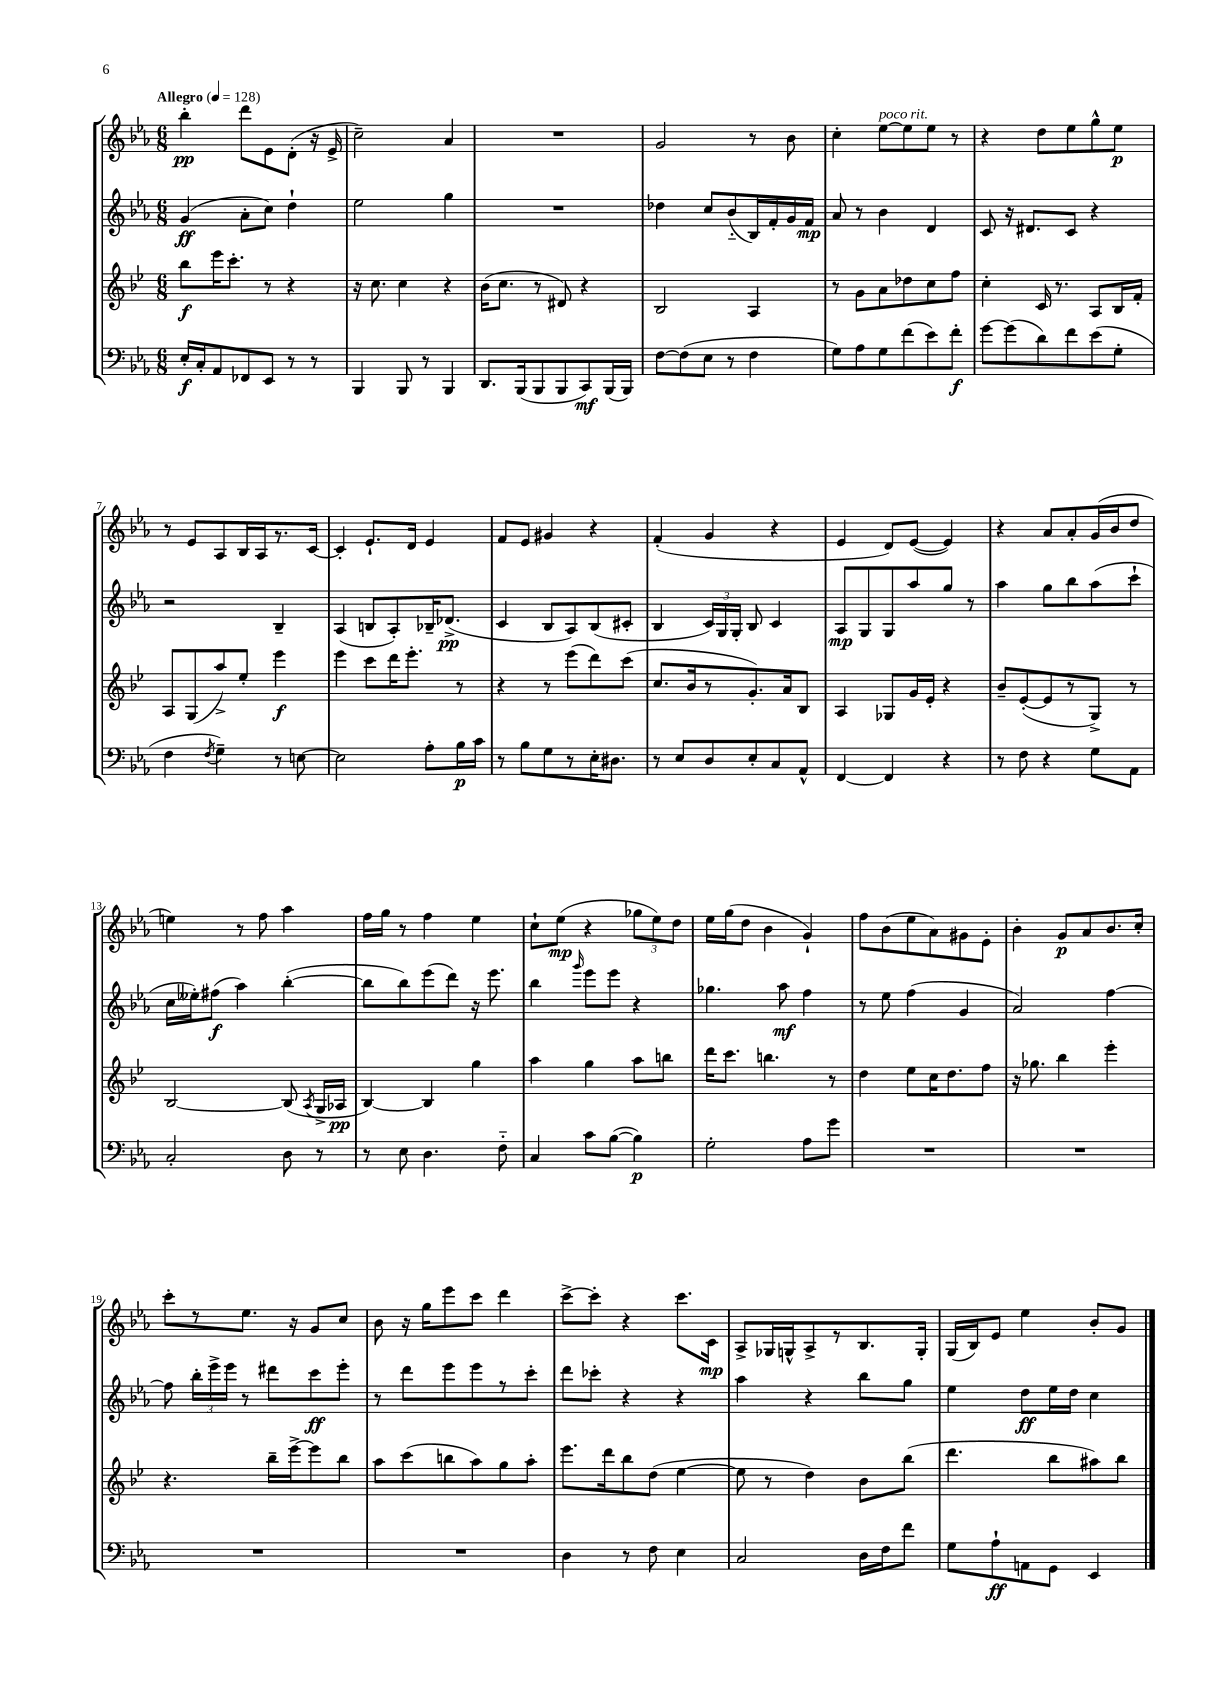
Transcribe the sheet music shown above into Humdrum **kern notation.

**kern	**dynam	**kern	**dynam	**kern	**dynam	**kern	**dynam
*part4	*part4	*part3	*part3	*part2	*part2	*part1	*part1
*staff4	*staff4	*staff3	*staff3	*staff2	*staff2	*staff1	*staff1
*clefF4	*	*clefG2	*	*clefG2	*	*clefG2	*
*k[b-e-a-]	*	*k[b-e-]	*	*k[b-e-a-]	*	*k[b-e-a-]	*
*M6/8	*	*M6/8	*	*M6/8	*	*M6/8	*
*MM128	*	*MM128	*	*MM128	*	*MM128	*
=1	=1	=1	=1	=1	=1	=1	=1
!	!	!	!	!	!	!LO:TX:a:B:t=Allegro	!
16E-'/LL	f	8bb-\L	f	(4g/	ff	4bb-'\	pp
16C'/J	.	.	.	.	.	.	.
8AA-/	.	16eee-\K	.	.	.	.	.
.	.	8.ccc'\J	.	.	.	.	.
8FF-X/	.	.	.	8a-'\L	.	8ddd\L	.
8EE-/J	.	8r	.	8cc\J)	.	8e-\	.
8r	.	4r	.	4dd`\	.	(8d'\J	.
8r	.	.	.	.	.	16r	.
.	.	.	.	.	.	16e-^/	.
=2	=2	=2	=2	=2	=2	=2	=2
4BBB-/	.	16r	.	2ee-\	.	2cc~\)	.
.	.	8.cc\	.	.	.	.	.
8BBB-/	.	4cc\	.	.	.	.	.
8r	.	.	.	.	.	.	.
4BBB-/	.	4r	.	4gg\	.	4a-/	.
=3	=3	=3	=3	=3	=3	=3	=3
8.DD/L	.	(16b-\KL	.	2.r	.	2.r	.
.	.	8.cc\J	.	.	.	.	.
(16BBB-/k	.	.	.	.	.	.	.
8BBB-/	.	8r	.	.	.	.	.
8BBB-/	.	8d#X/)	.	.	.	.	.
8CC/)	mf	4r	.	.	.	.	.
(16BBB-/L	.	.	.	.	.	.	.
16BBB-/JJ)	.	.	.	.	.	.	.
=4	=4	=4	=4	=4	=4	=4	=4
[8F\L	.	2B-/	.	4dd-X\	.	2g/	.
(8F\]	.	.	.	.	.	.	.
8E-\J	.	.	.	8cc/L	.	.	.
8r	.	.	.	(8b-/	.	.	.
4F\	.	4A/	.	16B-/L)	.	8r	.
.	.	.	.	16f'/	.	.	.
.	.	.	.	16g/	.	8b-\	.
.	.	.	.	16f/JJ	mp	.	.
=5	=5	=5	=5	=5	=5	=5	=5
8G\L)	.	8r	.	8a-/	.	4cc'\	.
8A-\	.	8g\L	.	8r	.	.	.
!	!	!	!	!	!	!LO:TX:a:i:t=poco rit.	!
8G\	.	8a\	.	4b-\	.	[8ee-\L	.
(8f\	.	8dd-X\	.	.	.	8ee-\]	.
8e-\)	.	8cc\	.	4d/	.	8ee-\J	.
8f'\J	f	8ff\J	.	.	.	8r	.
=6	=6	=6	=6	=6	=6	=6	=6
[8g\L	.	4cc'\	.	8c/	.	4r	.
(8g\]	.	.	.	16r	.	.	.
.	.	.	.	8.d#X/L	.	.	.
8d\)	.	16c/	.	.	.	8dd\L	.
.	.	8.r	.	.	.	.	.
8f\	.	.	.	8c/J	.	8ee-\	.
(8e-\	.	8A/L	.	4r	.	8gg^^\	.
8G'\J	.	16B-/L	.	.	.	8ee-\J	p
.	.	16f'/JJ	.	.	.	.	.
!!LO:LB:g=z
=7	=7	=7	=7	=7	=7	=7	=7
4F\	.	8A/L	.	2r	.	8r	.
.	.	(8G/	.	.	.	8e-/L	.
8qF/	.	.	.	.	.	.	.
4G~\)	.	8aa^/)	.	.	.	8A-/	.
.	.	8ee-'/J	.	.	.	16B-/L	.
.	.	.	.	.	.	16A-/J	.
8r	.	4eee-\	f	4B-~/	.	8.r	.
[8En\	.	.	.	.	.	.	.
.	.	.	.	.	.	[16c/Jk	.
=8	=8	=8	=8	=8	=8	=8	=8
2E\]	.	4eee-\	.	(4A-/	.	4c'/]	.
.	.	8ccc\L	.	8Bn/L	.	8.e-`/L	.
.	.	16ddd\K	.	8A-'/)	.	.	.
.	.	8.eee-'\J	.	.	.	16d/Jk	.
8A-'\L	.	.	.	16B-X~/K	.	4e-/	.
.	.	.	.	(8.d-X^/J	pp	.	.
16B-\L	p	8r	.	.	.	.	.
16c\JJ	.	.	.	.	.	.	.
=9	=9	=9	=9	=9	=9	=9	=9
8r	.	4r	.	4c/	.	8f/L	.
8B-\L	.	.	.	.	.	8e-/J	.
8G\	.	8r	.	8B-/L	.	4g#X/	.
8r	.	(8eee-\L	.	8A-/)	.	.	.
16E-'\K	.	8ddd\)	.	(8B-/	.	4r	.
8.D#X\J	.	.	.	.	.	.	.
.	.	(8ccc\J	.	8c#X'/J	.	.	.
=10	=10	=10	=10	=10	=10	=10	=10
8r	.	8.cc/L	.	4B-/	.	(4f'/	.
8E-/L	.	.	.	.	.	.	.
.	.	16b-/k	.	.	.	.	.
8D/	.	8r	.	24c/LL)	.	4g/	.
.	.	.	.	24G/	.	.	.
.	.	.	.	24G'/JJ	.	.	.
8E-'/	.	8.g'/)	.	8B-/	.	.	.
8C/	.	.	.	4c/	.	4r	.
.	.	16a/k	.	.	.	.	.
8AA-^^/J	.	8B-/J	.	.	.	.	.
=11	=11	=11	=11	=11	=11	=11	=11
[4FF/	.	4A/	.	8A-/L	mp	4e-/	.
.	.	.	.	8G/	.	.	.
4FF/]	.	8G-X/L	.	8G/	.	8d/L)	.
.	.	16g/L	.	8aa-/	.	([8e-/J	.
.	.	16e-'/JJ	.	.	.	.	.
4r	.	4r	.	8gg/J	.	4e-/])	.
.	.	.	.	8r	.	.	.
=12	=12	=12	=12	=12	=12	=12	=12
8r	.	8b-~/L	.	4aa-\	.	4r	.
8F\	.	([8e-'/	.	.	.	.	.
4r	.	8e-/]	.	8gg\L	.	8a-/L	.
.	.	8r	.	8bb-\	.	8a-'/	.
8G\L	.	8G^/J)	.	(8aa-\	.	(16g/L	.
.	.	.	.	.	.	16b-/J	.
8AA-\J	.	8r	.	8ccc`\J	.	8dd/J	.
!!LO:LB:g=z
=13	=13	=13	=13	=13	=13	=13	=13
2C'/	.	[2B-/	.	16cc\LL	.	4een\)	.
.	.	.	.	16ee--X'\J)	.	.	.
.	.	.	.	(8ff#X\J	f	.	.
.	.	.	.	4aa-\)	.	8r	.
.	.	.	.	.	.	8ff\	.
8D\	.	(8B-/]	.	([4bb-'\	.	4aa-\	.
.	.	8qA/	.	.	.	.	.
8r	.	16G^/LL	.	.	.	.	.
.	.	16A-X/JJ	pp	.	.	.	.
=14	=14	=14	=14	=14	=14	=14	=14
8r	.	[4B-/)	.	8bb-\L]	.	16ff\LL	.
.	.	.	.	.	.	16gg\JJ	.
8E-\	.	.	.	8bb-\)	.	8r	.
4.D\	.	4B-/]	.	(8eee-\	.	4ff\	.
.	.	.	.	8ddd\J)	.	.	.
.	.	4gg\	.	16r	.	4ee-\	.
.	.	.	.	8.eee-\	.	.	.
8F\	.	.	.	.	.	.	.
=15	=15	=15	=15	=15	=15	=15	=15
4C/	.	4aa\	.	4bb-\	.	8cc`\L	.
.	.	.	.	.	.	(8ee-\J	mp
.	.	.	.	16qqggg/	.	.	.
8c\L	.	4gg\	.	8eee-\L	.	4r	.
([8B-\J	.	.	.	8eee-\J	.	.	.
4B-\])	p	8aa\L	.	4r	.	12gg-X\L	.
.	.	.	.	.	.	12ee-\)	.
.	.	8bbn\J	.	.	.	.	.
.	.	.	.	.	.	12dd\J	.
=16	=16	=16	=16	=16	=16	=16	=16
2G'\	.	16ddd\KL	.	4.gg-X\	.	16ee-\LL	.
.	.	8.ccc\J	.	.	.	(16gg\J	.
.	.	.	.	.	.	8dd\J	.
.	.	4.bbn\	.	.	.	4b-\	.
.	.	.	.	8aa-\	mf	.	.
8A-\L	.	.	.	4ff\	.	4g`/)	.
8g\J	.	8r	.	.	.	.	.
=17	=17	=17	=17	=17	=17	=17	=17
2.r	.	4dd\	.	8r	.	8ff\L	.
.	.	.	.	8ee-\	.	(8b-\	.
.	.	8ee-\L	.	(4ff\	.	8ee-\	.
.	.	16cc\K	.	.	.	8a-\)	.
.	.	8.dd\	.	.	.	.	.
.	.	.	.	4g/	.	8g#X\	.
.	.	8ff\J	.	.	.	8e-'\J	.
=18	=18	=18	=18	=18	=18	=18	=18
2.r	.	16r	.	2a-/)	.	4b-'\	.
.	.	8.gg-X\	.	.	.	.	.
.	.	4bb-\	.	.	.	8g/L	p
.	.	.	.	.	.	8a-/	.
.	.	4eee-'\	.	[4ff\	.	8.b-/	.
.	.	.	.	.	.	16cc'/Jk	.
!!LO:LB:g=z
=19	=19	=19	=19	=19	=19	=19	=19
2.r	.	4.r	.	8ff\]	.	8ccc'\L	.
.	.	.	.	24bb-'\LL	.	8r	.
.	.	.	.	24eee-^\	.	.	.
.	.	.	.	24eee-\JJ	.	.	.
.	.	.	.	8r	.	8.ee-\J	.
.	.	16bb-~\LL	.	8ddd#X\L	.	.	.
.	.	[16eee-^\J	.	.	.	16r	.
.	.	8eee-\]	.	8ccc\	ff	8g/L	.
.	.	8bb-\J	.	8eee-'\J	.	8cc/J	.
=20	=20	=20	=20	=20	=20	=20	=20
2.r	.	8aa\L	.	8r	.	8b-\	.
.	.	(8ccc\	.	8ddd\L	.	16r	.
.	.	.	.	.	.	16gg\KL	.
.	.	8bbn\	.	8eee-\	.	8eee-\	.
.	.	8aa\)	.	8eee-\	.	8ccc\J	.
.	.	8gg\	.	8r	.	4ddd\	.
.	.	8aa'\J	.	8ccc'\J	.	.	.
=21	=21	=21	=21	=21	=21	=21	=21
4D\	.	8.eee-\L	.	8ddd\L	.	[8ccc^\L	.
.	.	.	.	8ccc-X'\J	.	8ccc'\J]	.
.	.	16ddd\k	.	.	.	.	.
8r	.	8bb-\	.	4r	.	4r	.
8F\	.	(8dd\J	.	.	.	.	.
4E-\	.	[4ee-\	.	4r	.	8.ccc\L	.
.	.	.	.	.	.	16c\Jk	mp
=22	=22	=22	=22	=22	=22	=22	=22
2C/	.	8ee-\]	.	4aa-\	.	8A-^/L	.
.	.	8r	.	.	.	16G-X/L	.
.	.	.	.	.	.	16Gn^^/J	.
.	.	4dd\)	.	4r	.	8A-^/	.
.	.	.	.	.	.	8r	.
16D\LL	.	8b-\L	.	8bb-\L	.	8.B-/	.
16F\J	.	.	.	.	.	.	.
8f\J	.	(8bb-\J	.	8gg\J	.	.	.
.	.	.	.	.	.	16G'/Jk	.
=23	=23	=23	=23	=23	=23	=23	=23
8G\L	.	4.ddd\	.	4ee-\	.	(16G/LL	.
.	.	.	.	.	.	16B-/J)	.
8A-`\	ff	.	.	.	.	8e-/J	.
8AAn\	.	.	.	8dd\L	ff	4ee-\	.
8GG\J	.	8bb-\L	.	16ee-\L	.	.	.
.	.	.	.	16dd\JJ	.	.	.
4EE-/	.	8aa#X\)	.	4cc\	.	8b-'/L	.
.	.	8bb-\J	.	.	.	8g/J	.
==	==	==	==	==	==	==	==
*-	*-	*-	*-	*-	*-	*-	*-
